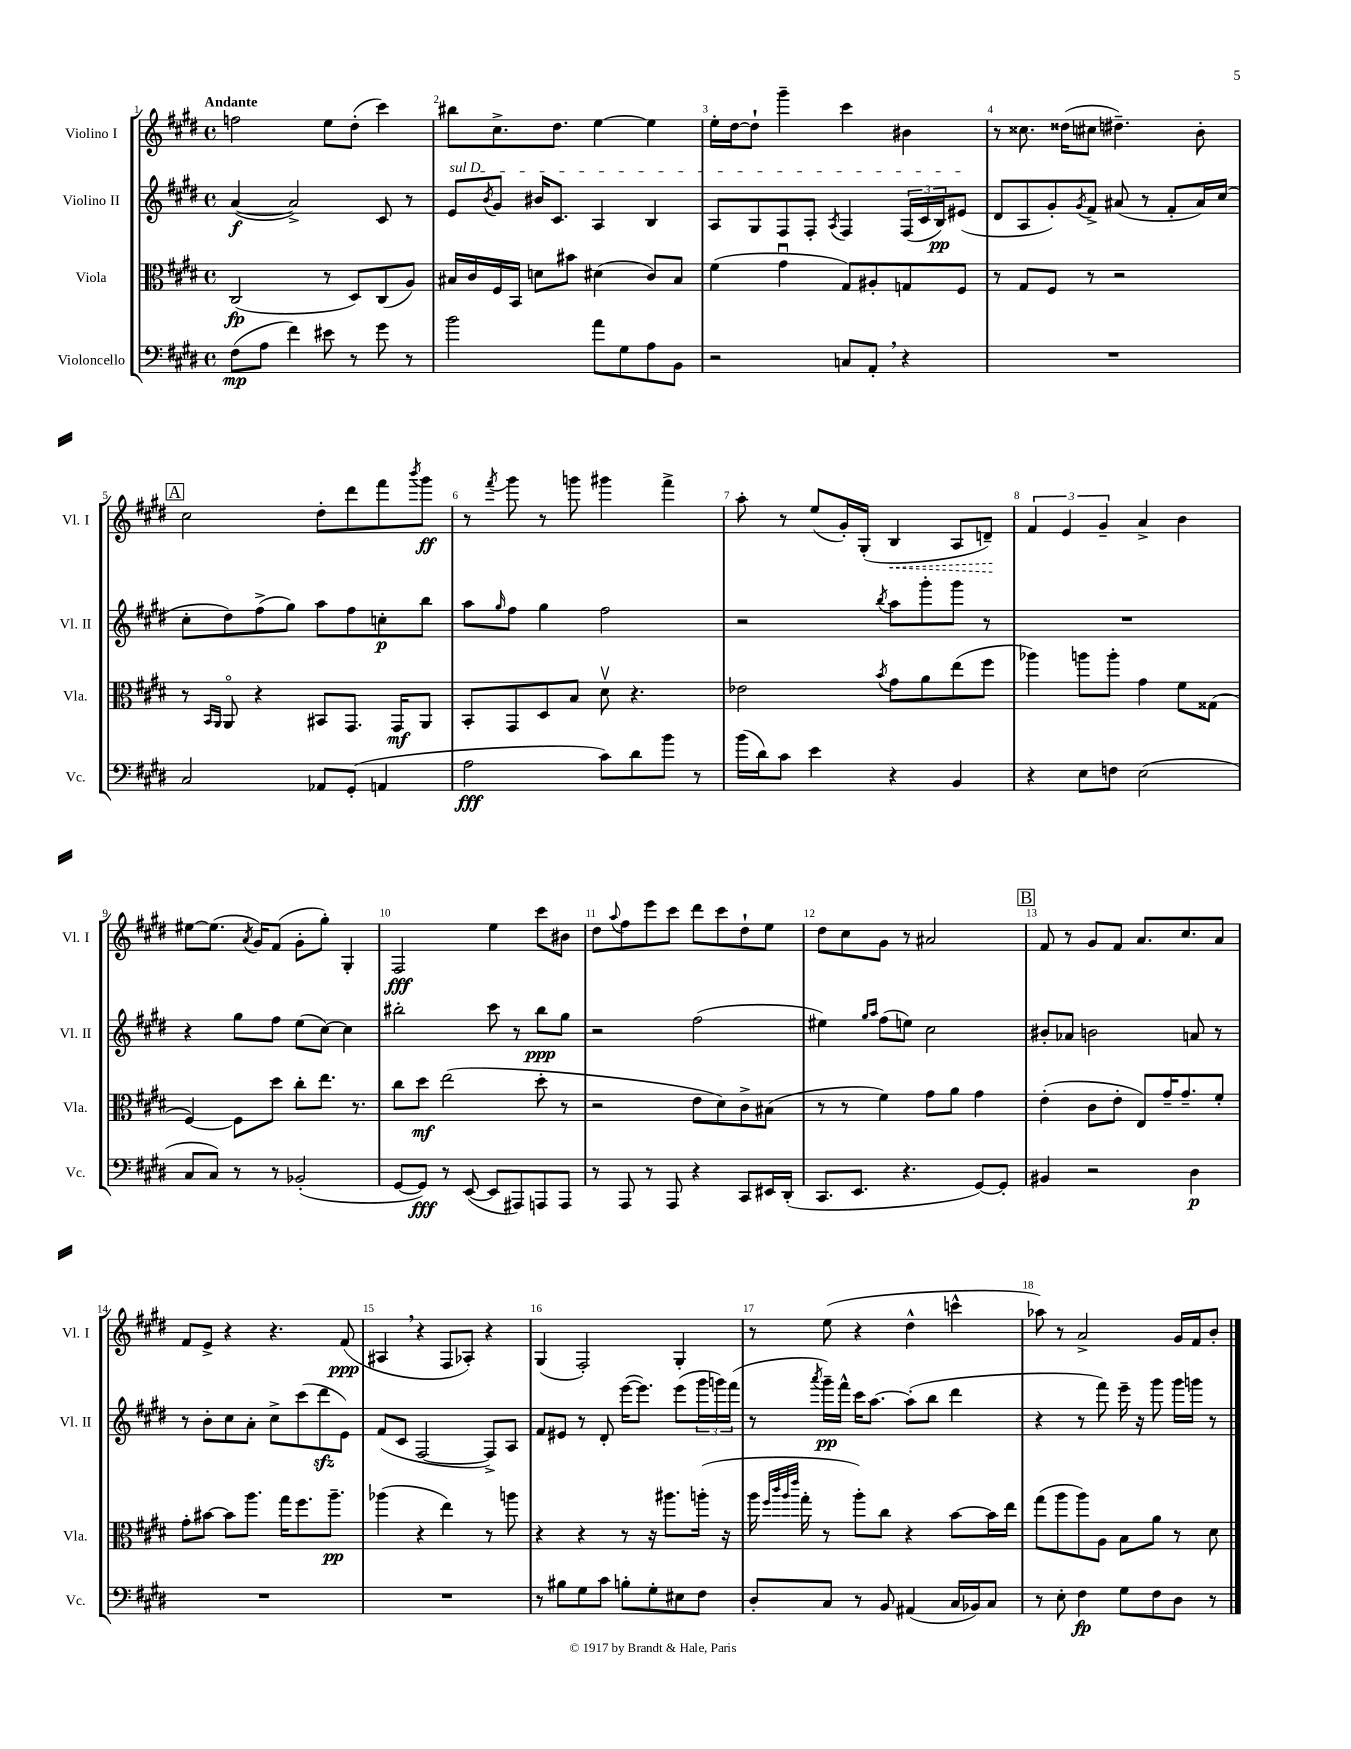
<<
\new StaffGroup <<
\new Staff = "s0" \with { instrumentName = "Violino I" shortInstrumentName = "Vl. I" } {
    \clef treble \key e \major \defaultTimeSignature \time 4/4 \tempo "Andante"
    f''2 e''8 dis''8-.( cis'''4) |
    bis''8 cis''8.-> dis''8. e''4~ e''4 |
    e''16-. dis''16~ dis''8-! gis'''4-- cis'''4 bis'4 |
    r8 cisis''8. disis''16( cis''8 dis''4.--) b'8-. |
    \mark \markup { \box "A" } cis''2 dis''8-. dis'''8 fis'''8 \acciaccatura { b'''8 } gis'''8\ff |
    r8 \acciaccatura { fis'''8 } gis'''8 r8 g'''8 gis'''4 fis'''4-> |
    a''8-. r8 e''8( gis'16-.) gis16-.( \once \override Hairpin.style = #'dashed-line b4\< a8 d'8--\!) |
    \tuplet 3/2 { fis'4 e'4 gis'4-- } a'4-> b'4 |
    eis''8~ eis''8.( \acciaccatura { a'8 } gis'16) fis'8( gis'8-. gis''8-.) gis4-. |
    fis2\fff e''4 cis'''8 bis'8 |
    dis''8 \appoggiatura { a''8 } fis''8 e'''8 cis'''8 dis'''8 cis'''8 dis''8-! e''8 |
    dis''8 cis''8 gis'8 r8 ais'2 |
    \mark \markup { \box "B" } fis'8 r8 gis'8 fis'8 a'8. cis''8. a'8 |
    fis'8 e'8-> r4 r4. fis'8\ppp( |
    ais4 \breathe r4 fis8 aes8-.) r4 |
    gis4( fis2-.) gis4-. |
    r8 e''8( r4 dis''4-^ c'''4-^ |
    aes''8) r8 a'2-> gis'16 fis'16 b'8-. \bar "|." |
}
\new Staff = "s1" \with { instrumentName = "Violino II" shortInstrumentName = "Vl. II" } {
    \clef treble \key e \major \defaultTimeSignature \time 4/4
    a'4~\f( a'2->) cis'8 r8 |
    \once \override TextSpanner.bound-details.left.text = \markup { \italic "sul D" } e'8\startTextSpan \acciaccatura { b'8 } gis'8 bis'16 cis'8. a4 b4 |
    a8 gis8 fis8 fis8-. \acciaccatura { a8 } fis4 \tuplet 3/2 { fis16( cis'16 b16\pp) } eis'8\stopTextSpan( |
    dis'8 a8 gis'8-.) \acciaccatura { gis'8 } fis'8-> ais'8( r8 fis'8-. ais'16) cis''16( |
    \mark \markup { \box "A" } cis''8-. dis''8) fis''8->( gis''8) a''8 fis''8 c''8-.\p b''8 |
    a''8 \grace { gis''16 } fis''8 gis''4 fis''2 |
    r2 \acciaccatura { b''8 } a''8 gis'''8-. gis'''8 r8 |
    R1 |
    r4 gis''8 fis''8 e''8( cis''8~) cis''4 |
    bis''2-. cis'''8 r8 bis''8\ppp gis''8 |
    r2 fis''2( |
    eis''4) \grace { gis''16 a''16 } fis''8( e''8) cis''2 |
    \mark \markup { \box "B" } bis'8-. aes'8 b'2 a'8 r8 |
    r8 b'8-. cis''8 a'8-. cis''8-> cis'''8( dis'''8\sfz e'8) |
    fis'8( cis'8 fis2~ fis8->) a8 |
    fis'8 eis'8 r8 dis'8-. e'''16~( e'''8.) e'''8( \tuplet 3/2 { gis'''16 g'''16) fis'''16( } |
    r8 \acciaccatura { a'''8 } gis'''16--\pp) fis'''16-^ cis'''16 a''8.~ a''8-.( b''8 dis'''4 |
    r4 r8 fis'''8) e'''16-- r16 gis'''8 gis'''16 g'''16 r8 \bar "|." |
}
\new Staff = "s2" \with { instrumentName = "Viola" shortInstrumentName = "Vla." } {
    \clef alto \key e \major \defaultTimeSignature \time 4/4
    cis2\fp( r8 dis8) cis8( a8) |
    bis16 cis'16 fis16 b,16 d'8 bis'8 dis'4( cis'8) bis8 |
    fis'4( gis'4\downbow gis8) ais8-. g8 fis8 |
    r8 gis8 fis8 r8 r2 |
    \mark \markup { \box "A" } r8 \grace { b,16 a,16 } a,8\flageolet r4 bis,8 gis,8. gis,16\mf a,8 |
    b,8-. gis,8 dis8 b8 dis'8\upbow r4. |
    ees'2 \acciaccatura { b'8 } gis'8 a'8 e''8( fis''8 |
    aes''4) a''8 a''8-. gis'4 fis'8 gisis8( |
    fis4~) fis8 dis''8 cis''8-. e''8. r8. |
    cis''8 dis''8\mf e''2( dis''8-. r8 |
    r2 e'8 dis'8) cis'8-> bis8( |
    r8 r8 fis'4) gis'8 a'8 gis'4 |
    \mark \markup { \box "B" } e'4-.( cis'8 e'8-. e8) gis'16-- gis'8.-- fis'8-. |
    gis'8-. bis'8~ bis'8 a''8. gis''16 fis''8. a''8.--\pp |
    aes''4( r4 e''4) r8 a''8 |
    r4 r4 r8 r16 ais''8. a''16-.( r16 |
    a''16 \grace { fis''32 cis'''32 a''32 e'''32 } gis''16-. r8 a''8-.) cis''8 r4 b'8~ b'16 e''16 |
    gis''8( a''8 a''8) a8 b8 a'8 r8 dis'8 \bar "|." |
}
\new Staff = "s3" \with { instrumentName = "Violoncello" shortInstrumentName = "Vc." } {
    \clef bass \key e \major \defaultTimeSignature \time 4/4
    fis8\mp( a8 fis'4) eis'8 r8 gis'8 r8 |
    b'2 a'8 gis8 a8 b,8 |
    r2 c8 a,8-. \breathe r4 |
    R1 |
    \mark \markup { \box "A" } cis2 aes,8 gis,8-.( a,4 |
    a2\fff cis'8) dis'8 b'8 r8 |
    b'16( dis'16) cis'8 e'4 r4 b,4 |
    r4 e8 f8 e2( |
    cis8 cis8) r8 r8 bes,2-.( |
    gis,8~ gis,8\fff) r8 e,8~( e,8 ais,,8) a,,8 a,,8 |
    r8 a,,8 r8 a,,8 r4 cis,8 eis,16 dis,16-.( |
    cis,8. e,8. r4. gis,8~) gis,8-. |
    \mark \markup { \box "B" } bis,4 r2 dis4\p |
    R1 |
    R1 |
    r8 bis8 gis8 cis'8 b8-. gis8-. eis8 fis8 |
    dis8-. cis8 r8 b,8 ais,4( cis16 bes,16) cis8 |
    r8 e8-. fis4\fp gis8 fis8 dis8 r8 \bar "|." |
}
>>
>>
\layout { \context { \Score \override BarNumber.break-visibility = ##(#f #t #t) barNumberVisibility = #all-bar-numbers-visible } }
